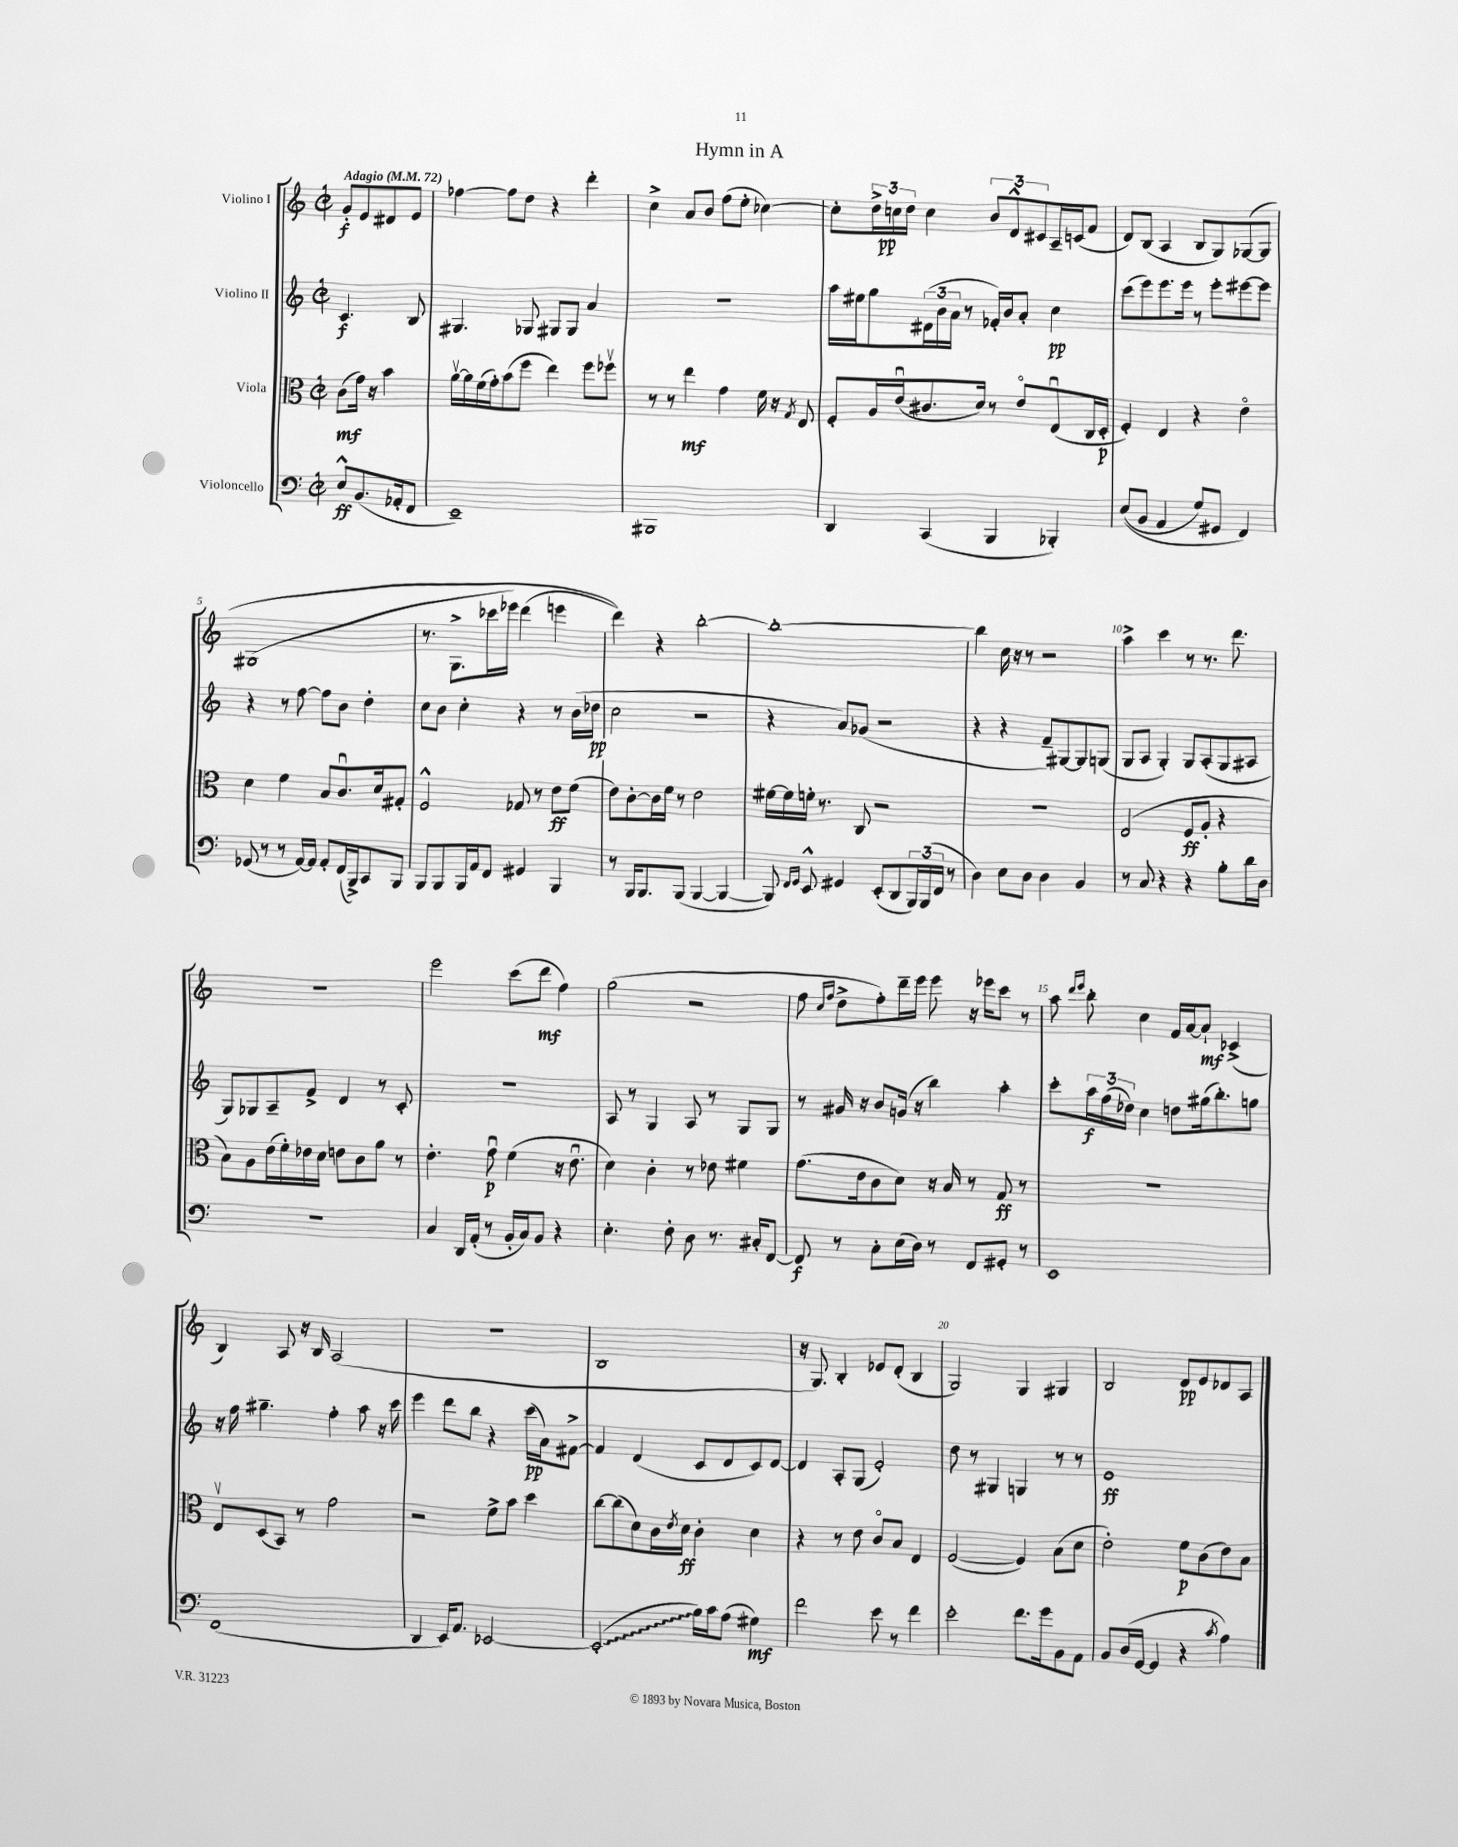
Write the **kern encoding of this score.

**kern	**kern	**kern	**kern
*staff4	*staff3	*staff2	*staff1
*clefF4	*clefC3	*clefG2	*clefG2
*k[]	*k[]	*k[]	*k[]
*M2/2	*M2/2	*M2/2	*M2/2
*met(c|)	*met(c|)	*met(c|)	*met(c|)
*MM72	*MM72	*MM72	*MM72
8E^^	(8c	4.c	8g'
(8.BB	16g)	.	8e
.	16r	.	.
.	4b	.	8d#
16AA-'	.	.	.
8FF	.	8B	8e
=	=	=	=
1EE~)	[16av	4.G#	[4ff-
.	16a]	.	.
.	(16f	.	.
.	16g')	.	.
.	(8b	.	8ff-]
.	8ff	8G-	8dd
.	4ee)	8G#	4r
.	.	8G#	.
.	8ff	4a	4ddd'
.	8ff-v	.	.
=	=	=	=
1BBB#	8r	1r	4cc^
.	8r	.	.
.	4ee	.	8a
.	.	.	8b
.	4g	.	(8ff
.	.	.	8ee'
.	16f	.	[4cc-)
.	16r	.	.
.	8qG	.	.
.	8E	.	.
=	=	=	=
4DD	8F'	16aa	8cc-']
.	.	16ee#	.
.	16A	8gg	24dd^
.	.	.	24cc
.	(16eu	.	.
.	.	.	24dd
(4CC	8.c#	(24d#	4cc
.	.	24b	.
.	.	24a	.
.	.	8r	.
.	16d)	.	.
4BBB	8r	16f-')	12b
.	.	16b	.
.	.	.	12d^^
.	8eo	8a'	.
.	.	.	12c#
4BBB-')	(8Eu	4cc	16A~
.	.	.	(16c
.	16C	.	8f
.	16D'	.	.
=	=	=	=
&((8E	4F')	(8ccc	8d)
8BB	.	8eee)	(8B
4AA	4E	8.eee	4A
.	.	16eee	.
8G)	4r	8r	8B
8GG#	.	8eee'	8G)
4FF&)	4eo	[8eee#	&([8G-
.	.	8eee#]	8G-]
=	=	=	=
(8GG-	4d	4r	(1G#
8r	.	.	.
8r	4f	8r	.
[16AA)	.	[8ff	.
16AA]	.	.	.
8AA'	8B	8ff]	.
(16FF	8.cu	8b	.
16BBB^)	.	.	.
8CC	.	4dd'	.
.	16d	.	.
8BBB	8G#'	.	.
=	=	=	=
8BBB	2F^^	8cc	8.r
8BBB	.	8b	.
.	.	.	8.G^
16BBB	.	4cc'	.
16AA	.	.	.
8FF	.	.	16ccc-
.	.	.	16eee-)
4GG#	8G-	4r	(4ddd
.	8r	.	.
4BBB	8e	8r	4eee
.	(8f	(16b	.
.	.	16dd-	.
=	=	=	=
8r	8e)	2cc	4ddd)&)
16BBB	[8c'	.	.
8.BBB	.	.	.
.	16c]	.	4r
.	16f	.	.
(8BBB	8r	.	.
[4BBB	2e	2r	[2bb'
4BBB_	.	.	.
=	=	=	=
8BBB])	[16f#	4r	1bb'_
.	16f#]	.	.
16qqFF	.	.	.
16qqGG	.	.	.
8EE^^	16f'	.	.
.	8.r	.	.
4GG#	.	8a)	.
.	8C	(8g-	.
(8EE'	2r	2r	.
8DD	.	.	.
24BBB)	.	.	.
(24BBB	.	.	.
24FF	.	.	.
8r	.	.	.
=	=	=	=
4D)	1r	4r	4bb]
8E	.	4r	16cc
.	.	.	16r
8D	.	.	8r
4D	.	8f~)	2r
.	.	[8G#	.
4BB	.	8G#]	.
.	.	(8G	.
=	=	=	=
8r	(2E	8G	4aa^
8C	.	8A	.
4r	.	4G')	4ccc
4r	8F	8G	8r
.	8A'	(8A'	8.r
8B'	4r	8G	.
.	.	.	8.ddd
16d	.	8A#	.
16D	.	.	.
=	=	=	=
1r	8B)	8G)	1r
.	8A	8G-	.
.	(16e	8A~	.
.	16f')	.	.
.	16e-	8f^	.
.	16d	.	.
.	8e	4d	.
.	8c	.	.
.	8a	8r	.
.	8r	8c'	.
=	=	=	=
4C	4.e'	1r	2eee
16DD	.	.	.
(16AA'	.	.	.
8r	8gu	.	.
16BB'	(4f	.	(8ccc
16C)	.	.	.
8BB	.	.	8ddd
4r	16r	.	4ff)
.	8.eu	.	.
=	=	=	=
4.E'	4d)	8A	(2gg
.	.	8r	.
.	4c'	4G	.
8F'	.	.	.
8D	8r	8A	2r
8.r	8e-	8r	.
.	4f#	8G	.
16C#'	.	.	.
[8FF	.	8G	.
=	=	=	=
8FF]	(8.g	8r	8ff
.	.	.	16qqcc
.	.	.	16qqff
8r	.	16g#	8dd^
.	16e	16r	.
8C'	8c	8b	8ff')
(16E	8d)	(16g	16ddd~
16D)	.	16r	16eee
8r	16r	4bb)	8eee
.	16B	.	.
8FF	8r	.	16r
.	.	.	16eee-
8GG#'	8G	4aa'	8ccc
8r	8r	.	8r
=	=	=	=
1EE	1r	8ccc'	8aa
.	.	.	16qqddd
.	.	.	16qqeee
.	.	24aa	8bb'
.	.	(24ff	.
.	.	24dd-)	.
.	.	4cc	4cc
.	.	8dd	16f
.	.	.	[16a
.	.	(16gg#	8a`]
.	.	8.bb')	.
.	.	.	(4c-^
.	.	8gg	.
=	=	=	=
(1FF	8Ev	16r	4B)
.	.	16ff	.
.	(8D	4.gg#~	.
.	8BB)	.	8A
.	8r	.	16r
.	.	.	16B
.	2g	4ff'	(2A
.	.	8aa	.
.	.	16r	.
.	.	16ccc	.
=	=	=	=
4DD	2r	4eee	1r
16EE)	.	8ddd	.
8.AA	.	.	.
.	.	8bb	.
[2EE-	8f^	4r	.
.	8b	.	.
.	4dd	(16ccc	.
.	.	16a)	.
.	.	[8f#^	.
=	=	=	=
(2EE-']	[8cc	4f#]	1B
.	(8cc]	.	.
.	8d)	(4d	.
.	16c	.	.
.	8qe	.	.
.	16d	.	.
16B)	4c'	8c	.
16c	.	.	.
(8A	.	8d	.
4G#)	4d	8c)	.
.	.	[8d	.
=	=	=	=
2f	4r	4d]	16r
.	.	.	8.G)
.	8r	8A'	4B'
.	8e	(8G	.
8e	8co	2e')	8e-
8r	8B	.	(8d'
4f	4E	.	4B
=	=	=	=
2e'	([2F	8dd	2G)
.	.	8r	.
.	.	4G#	.
8.f	4F])	4G	4G
16g	.	.	.
8BB	(8B	8r	4G#
8AA	8d	8r	.
=	=	=	=
8BB	2e')	1e	2B
(16D	.	.	.
[16GG	.	.	.
4GG]	.	.	.
4r	8f	.	8d
.	(8c	.	8e
8qc	.	.	.
4A)	8e)	.	8d-
.	8B	.	8A
==	==	==	==
*-	*-	*-	*-
